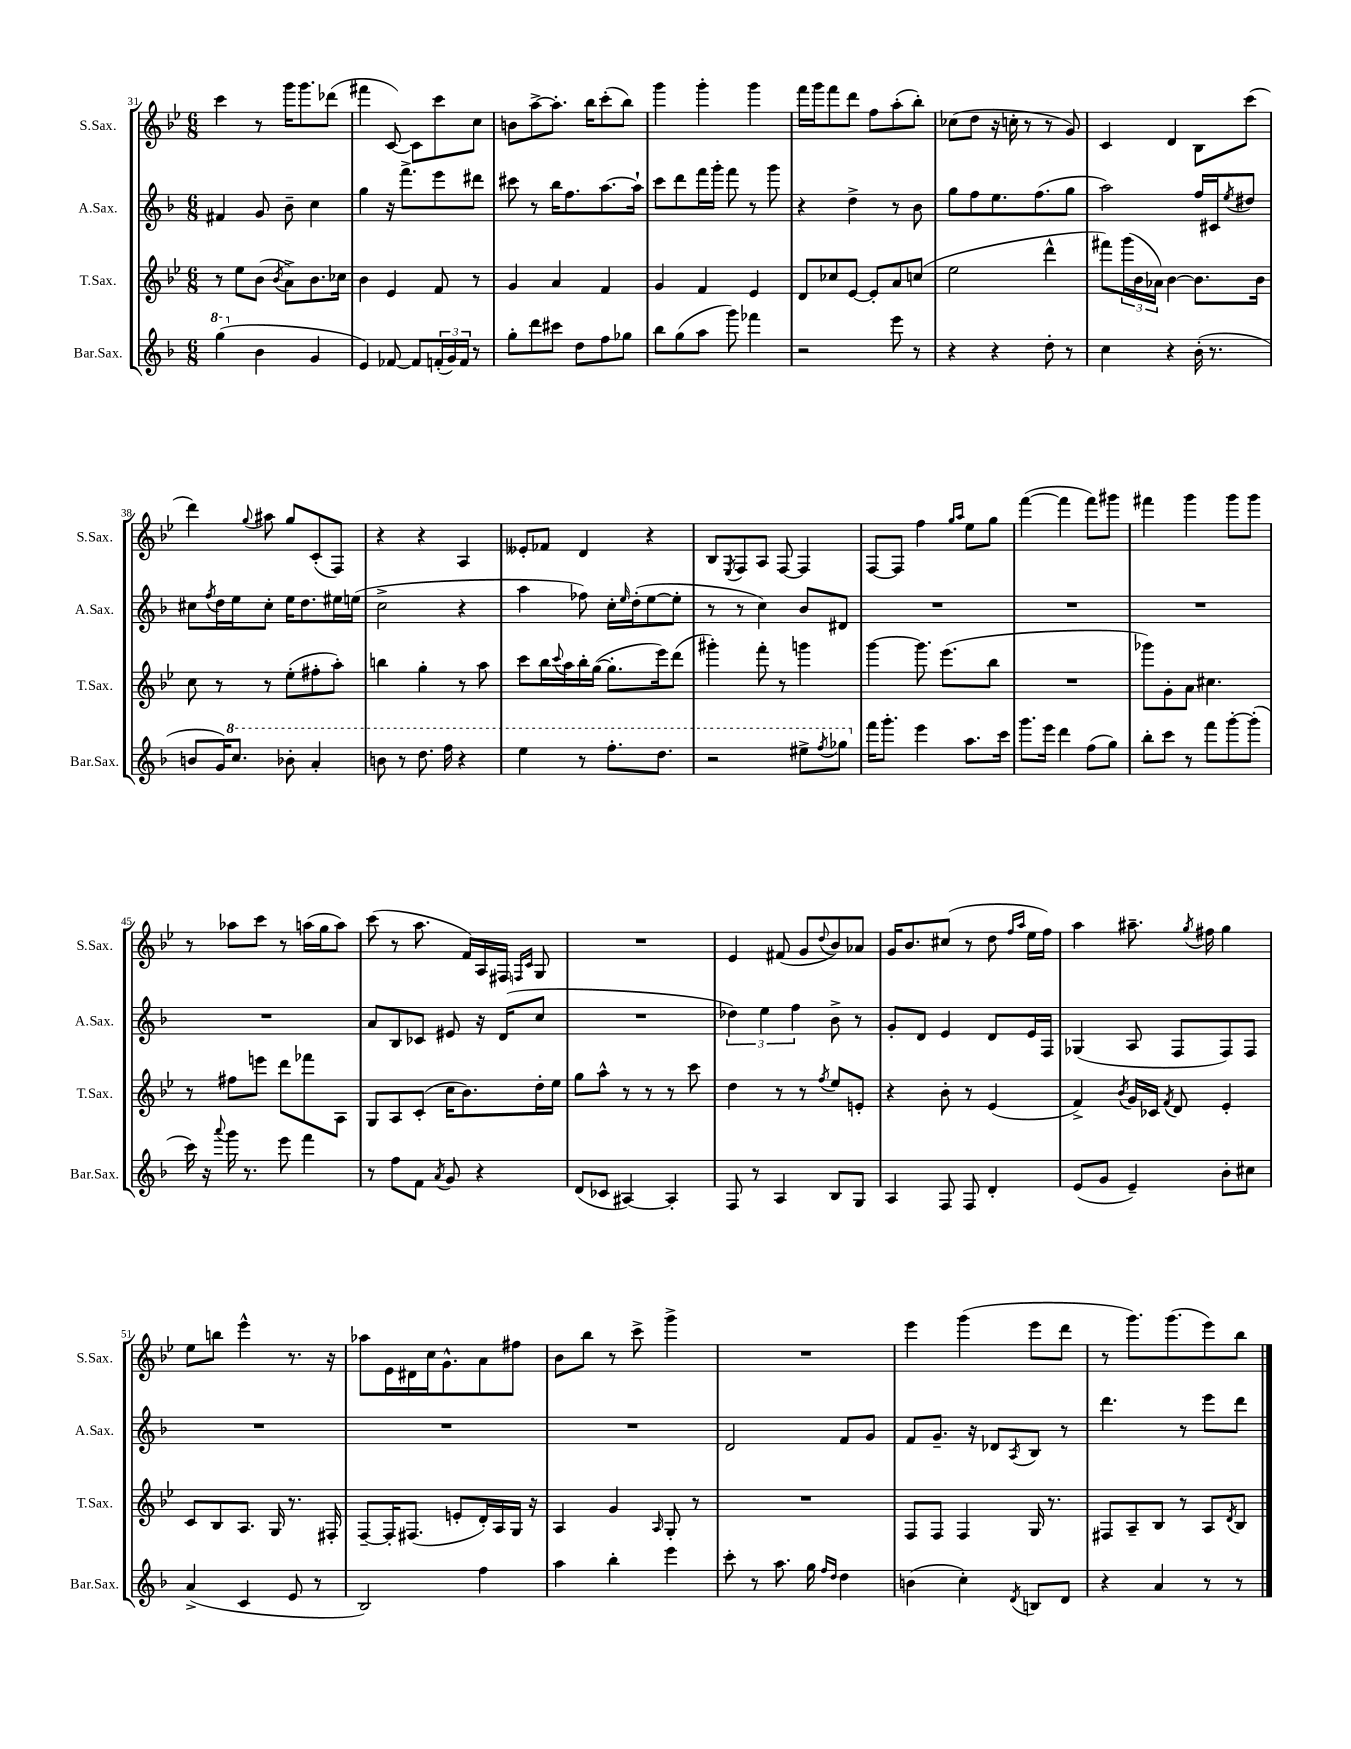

**kern	**kern	**kern	**kern
*staff4	*staff3	*staff2	*staff1
*clefG2	*clefG2	*clefG2	*clefG2
*k[b-]	*k[b-e-]	*k[b-]	*k[b-e-]
*M6/8	*M6/8	*M6/8	*M6/8
(4ggg	8r	4f#	4ccc
.	8ee-	.	.
4b-	(8b-	8g	8r
.	8qb-	.	.
.	8a^)	8b-~	16ggg
.	.	.	8.ggg
4g	8.b-	4cc	.
.	.	.	(8ddd-
.	16cc-	.	.
=	=	=	=
4e)	4b-	4gg	4fff#
[8f-	4e-	16r	[8c)
.	.	8.fff^	.
8f-]	.	.	8c]
(24f'	8f	8eee	8ccc
24g)	.	.	.
24f	.	.	.
8r	8r	8ddd#	8cc
=	=	=	=
8gg'	4g	8ccc#	8b
8ddd	.	8r	[8aa^
8ccc#	4a	16bb-	8.aa']
.	.	8.ff	.
8dd	.	.	.
.	.	.	16bb-
8ff	4f	[8.aa	(8ccc'
8gg-	.	.	8bb-)
.	.	16aa`]	.
=	=	=	=
8bb-	4g	8ccc	4ggg
(8gg	.	8ddd	.
8aa	4f	16fff	4ggg'
.	.	16ggg'	.
8ggg)	.	8fff	.
4fff-	4e-	8r	4ggg
.	.	8ggg	.
=	=	=	=
2r	8d	4r	16fff
.	.	.	16ggg
.	8cc-	.	8fff
.	[8e-	4dd^	8ddd
.	8e-']	.	8ff
8eee	8a	8r	(8aa'
8r	(8cc	8b-	8bb-')
=	=	=	=
4r	2ee-	8gg	(8cc-
.	.	8ff	8dd
4r	.	8.ee	16r
.	.	.	16cc'
.	.	.	8r
.	.	(8.ff	.
8dd'	4ddd^^	.	8r
8r	.	8gg	8g)
=	=	=	=
4cc	8fff#)	2aa)	4c
.	(24ggg	.	.
.	24b-	.	.
.	24a-)	.	.
4r	[4b-	.	4d
(16b-'	8.b-]	16ff	8B-
8.r	.	16c#	.
.	.	8qee	.
.	.	8dd#	(8ccc
.	16b-	.	.
=	=	=	=
8b	8cc	8cc#	4ddd)
.	.	8qff	.
16g)	8r	16dd	.
8.ccc	.	16ee	.
.	.	.	8qqgg
.	8r	8cc#'	8aa#
8bb-'	(8ee-'	16ee	8gg
.	.	8.dd	.
4aa'	8ff#'	.	(8c'
.	8aa')	16ee#	8F)
.	.	(16ee	.
=	=	=	=
8bb	4bb	2cc^	4r
8r	.	.	.
8.ddd	4gg'	.	4r
16fff	.	.	.
4r	8r	4r	4A
.	8aa	.	.
=	=	=	=
4eee	8ccc	4aa	8e--'
.	16bb-	.	8f-
.	8qqccc	.	.
.	16aa	.	.
8r	16bb-'	8ff-)	4d
.	([16gg	.	.
8.fff'	8.gg']	16cc'	.
.	.	16qqee	.
.	.	(16dd'	.
.	.	[8ee	4r
8.ddd	16eee-)	.	.
.	(8ddd	8ee']	.
=	=	=	=
2r	4ggg#')	8r	8B-
.	.	.	8qE-
.	.	8r	8F
.	8fff'	4cc)	8A
.	8r	.	[8F
8eee#^	4ggg	8b-	4F]
8qfff	.	.	.
8ggg-	.	8d#	.
=	=	=	=
16fff	[4ggg	2.r	[8F
8.ggg'	.	.	.
.	.	.	8F]
4eee	8.ggg]	.	4ff
.	(8.eee-	.	.
.	.	.	16qqgg
.	.	.	16qqaa
8.aa	.	.	8ee-
.	8bb-	.	8gg
16ccc	.	.	.
=	=	=	=
8.ggg	2.r	2.r	([4fff
16eee	.	.	.
4ddd	.	.	4fff]
(8ff	.	.	8fff)
8gg)	.	.	8ggg#
=	=	=	=
8bb-'	8ggg-)	2.r	4fff#
8ccc	8g'	.	.
8r	8a	.	4ggg
8fff	4.cc#	.	.
[8ggg'	.	.	8ggg
(8ggg']	.	.	8ggg
=	=	=	=
16ccc)	8r	2.r	8r
16r	.	.	.
8qqaaa	.	.	.
16ggg	8ff#	.	8aa-
8.r	.	.	.
.	8eee	.	8ccc
8eee	8ddd	.	8r
4fff	8fff-	.	(16aa
.	.	.	16gg
.	8A	.	8aa)
=	=	=	=
8r	8G	8a	(8ccc
8ff	8A	8B-	8r
8f	(8c'	8c-	8.aa
8qa	.	.	.
8g	16cc	8e#	.
.	8.b-)	.	16f)
4r	.	16r	16A
.	.	(16d	16F#
.	.	.	16qqF
.	.	.	16qqc
.	16dd'	8cc	8G
.	16ee-	.	.
=	=	=	=
(8d	8gg	2.r	2.r
8c-	8aa^^	.	.
[4A#)	8r	.	.
.	8r	.	.
4A#']	8r	.	.
.	8ccc	.	.
=	=	=	=
8F	4dd	6dd-)	4e-
8r	.	.	.
.	.	6ee	.
4A	8r	.	(8f#
.	.	6ff	.
.	8r	.	8g
.	8qff	.	8qqdd
8B-	8ee-	8b-^	8b-)
8G	8e'	8r	8a-
=	=	=	=
4A	4r	8g'	16g
.	.	.	8.b-
.	.	8d	.
8F	8b-'	4e	(8cc#
8F	8r	.	8r
4d'	(4e-	8d	8dd
.	.	.	16qqff
.	.	.	16qqaa
.	.	16e	16ee-
.	.	16F	16ff)
=	=	=	=
(8e	4f^)	(4G-	4aa
8g	.	.	.
.	8qb-	.	.
4e~)	16g	8A	8.aa#~
.	16c-	.	.
.	8qf	.	.
.	8d	8F	.
.	.	.	8qgg
.	.	.	16ff#
8b-'	4e-'	8F)	4gg
8cc#	.	8F	.
=	=	=	=
(4a^	8c	2.r	8ee-
.	8B-	.	8bb
4c	8.A	.	4eee-^^
.	16G	.	.
8e	8.r	.	8.r
8r	.	.	.
.	16F#'	.	16r
=	=	=	=
2B-)	[8F~	2.r	8aa-
.	16F']	.	16e-
.	(8.F#	.	16d#
.	.	.	16cc
.	.	.	8.g^^
.	8e'	.	.
4ff	16d')	.	8a
.	16A	.	.
.	16G	.	8ff#
.	16r	.	.
=	=	=	=
4aa	4A	2.r	8b-
.	.	.	8bb-
4bb-'	4g	.	8r
.	.	.	8ccc^
.	16qqA	.	.
4eee	8G'	.	4ggg^
.	8r	.	.
=	=	=	=
8ccc'	2.r	2d	2.r
8r	.	.	.
8.aa	.	.	.
16gg	.	.	.
16qqff	.	.	.
16qqdd	.	.	.
4dd	.	8f	.
.	.	8g	.
=	=	=	=
(4b	8F	8f	4eee-
.	8F	8.g~	.
4cc')	4F	.	(4ggg
.	.	16r	.
.	.	8d-	.
8qd	.	8qA	.
8B	16G	8B-	8eee-
.	8.r	.	.
8d	.	8r	8ddd
=	=	=	=
4r	8F#	4.ddd	8r
.	8A~	.	8.ggg)
4a	8B-	.	.
.	.	.	(8.ggg
.	8r	8r	.
8r	8A	8eee	8eee-)
.	8qd	.	.
8r	8B-	8ddd	8bb-
==	==	==	==
*-	*-	*-	*-
